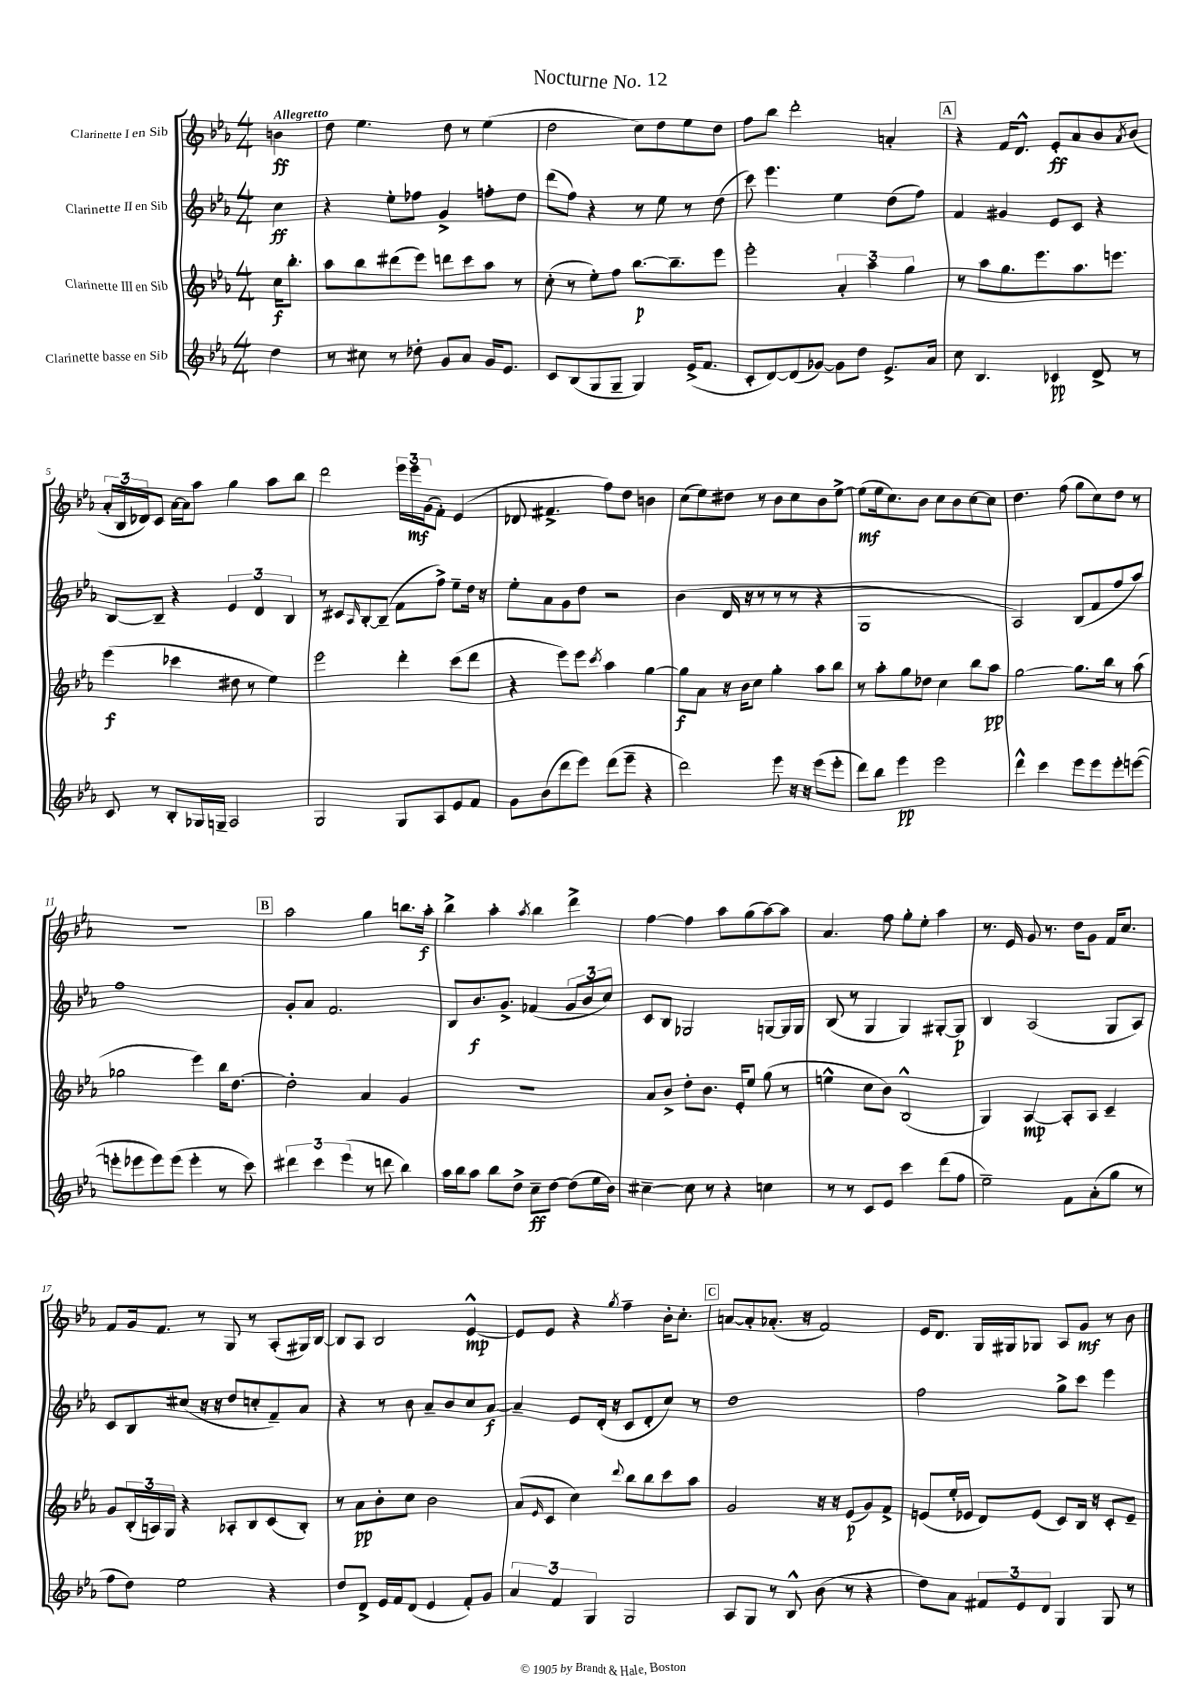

**kern	**kern	**kern	**kern
*staff4	*staff3	*staff2	*staff1
*clefG2	*clefG2	*clefG2	*clefG2
*k[b-e-a-]	*k[b-e-a-]	*k[b-e-a-]	*k[b-e-a-]
*M4/4	*M4/4	*M4/4	*M4/4
4dd	16cc	4cc	4b
.	8.bb-'	.	.
=	=	=	=
8r	8aa-	4r	8dd
8cc#	8bb-	.	4.ee-
8r	(8ddd#	8ee-'	.
8dd-'	8eee-)	8ff-	.
8g	8ddd	4g^	8dd
8a-	8ccc	.	8r
16g	8aa-	8ff'	(4ee-
8.e-	.	.	.
.	8r	8dd	.
=	=	=	=
8c	(8cc'	(8ddd	2dd
(8B-	8r	8ff)	.
8G	8ee-')	4r	.
8G~	8ff	.	.
4G)	[8.bb-	8r	8cc)
.	.	8ee-	8dd
.	8.bb-~]	.	.
(16e-^	.	8r	8ee-
8.f	.	.	.
.	8eee-	(8dd	8dd
=	=	=	=
8c'	2eee-'	8ccc)	8ff
[8d)	.	4.eee-	8bb-
(8d]	.	.	2ddd'
[8g-)	.	.	.
8g-]	6a-'	4ee-	.
8dd	.	.	.
.	6aa-	.	.
8.e-^	.	(8dd	4a'
.	6gg	.	.
.	.	8ff)	.
16a-	.	.	.
=	=	=	=
8cc	8r	4f	4r
4.B-	8aa-	.	.
.	8.gg	4g#	16f
.	.	.	8.d^^
.	8.eee-	.	.
4c-	.	8e-	8e-'
.	8.aa-	8c	8a-
8d^	.	4r	8b-
.	8.eee	.	.
.	.	.	8qa-
8r	.	.	(8b-
=	=	=	=
8c	(4eee-	[8B-	24a-'
.	.	.	24B-
.	.	.	24d-)
8r	.	8B-~]	8c
8B-'	4ccc-	4r	[16a-
.	.	.	16a-]
16G-	.	.	8aa-
16G~	.	.	.
2A-	8dd#	6e-	4gg
.	8r	.	.
.	.	6d	.
.	4ee-)	.	8aa-
.	.	6B-	.
.	.	.	8bb-
=	=	=	=
2G	2eee-	8r	2ddd
.	.	8c#	.
.	.	16qqA-	.
.	.	[8B-'	.
.	.	(8B-~]	.
8G	4ddd'	8f	24eee-
.	.	.	24eee-
.	.	.	(24g
8A-	.	8ff^)	8f')
8e-	(8ccc	8ee-~	(4e-
8f	8ddd	16dd	.
.	.	16r	.
=	=	=	=
8g	4r	8ee-'	8d-
(8b-	.	8a-	4.f#^
8ddd	8eee-)	8g	.
8eee-)	8eee-	8dd	.
.	8qccc	.	.
(8ddd	4aa-	2r	8ff)
8eee-~	.	.	8dd
4r	[4gg	.	4b
=	=	=	=
2ddd)	8gg]	(4b-	(8cc
.	8a-	.	8ee-)
.	16r	16d	8dd#
.	16b-	16r	.
.	8cc	8r	8r
8eee-	4gg'	8r	8b-
16r	.	8r	8cc
16r	.	.	.
(8eee-	8aa-	4r	8b-
8eee-'	8bb-	.	[8ee-^
=	=	=	=
8ddd)	8r	1G	(8ee-]
8bb-	8aa-'	.	16ee-
.	.	.	8.cc)
4eee-	8gg	.	.
.	8dd-	.	8b-
2eee-	4cc	.	8cc
.	.	.	8b-
.	8bb-	.	[8cc
.	8aa-	.	8cc]
=	=	=	=
4ddd^^	[2gg	2A-)	4.dd
4ccc	.	.	.
.	.	.	(8ff
8eee-	8.gg]	(8B-	8gg
8eee-	.	8f	8cc)
.	16bb-	.	.
8eee-'	8r	8ff	8dd
([8eee	(8aa-	8aa-)	8r
=	=	=	=
8eee']	2gg-	1ff	1r
8eee-	.	.	.
8eee-)	.	.	.
(8eee-	.	.	.
4eee-'	4eee-)	.	.
8r	16bb-	.	.
.	[8.dd	.	.
8ccc)	.	.	.
=	=	=	=
6ddd#	2dd']	8g'	2aa-
.	.	8a-	.
6ccc	.	.	.
.	.	2.f	.
(6eee-	.	.	.
8r	4a-	.	4gg
8ddd	.	.	.
4bb-)	4g	.	8.bb
.	.	.	16aa-'
=	=	=	=
16aa-	1r	8B-	4bb-^
16bb-	.	.	.
8aa-	.	8.b-	.
8bb-	.	.	4aa-'
.	.	8.g^	.
8dd^	.	.	.
.	.	.	8qaa-
8cc~	.	(4f-	4bb-
[8dd	.	.	.
(8dd]	.	12g	4ddd^
.	.	12b-	.
16ee-	.	.	.
.	.	12cc)	.
16b-)	.	.	.
=	=	=	=
[4cc#~	8a-	8c	[4ff
.	8b-^	8B-	.
8cc#]	8dd'	2G-	4ff]
8r	8.b-	.	.
4r	.	.	8aa-
.	16e-'	.	.
.	8ee-	.	(8gg
4cc	(8gg	[8G	[8aa-)
.	8r	16G]	8aa-]
.	.	16G	.
=	=	=	=
8r	4ee^^	(8B-	4.a-
8r	.	8r	.
8c	8cc	4G	.
8e-	8b-)	.	8ff
4ccc	(2B-^^	4G)	8gg'
.	.	.	8ee-'
(8ddd	.	[8G#'	4aa-
8ff	.	8G#]	.
=	=	=	=
2ee-~)	4G)	4B-	8.r
.	.	.	16e-
.	[4A-	(2A-	8g
.	.	.	8.r
8f	8A-']	.	.
.	.	.	16dd
(8a-'	8A-	.	8g
8gg	4c~	8G	16f
.	.	.	8.cc
8r	.	8A-)	.
=	=	=	=
8ff	8g	8c	8f
8dd)	(24B-'	8B-	16g
.	24A)	.	.
.	.	.	8.f
.	24G	.	.
2ee-	4r	(8cc#	.
.	.	16r	8r
.	.	16r	.
.	8A-'	8dd	8G
.	8B-	8cc'	8r
4r	(8c	8f~)	(8A-'
.	8B-')	8a-	16G#)
.	.	.	[16B-
=	=	=	=
8dd	8r	4r	8B-]
8d^	8a-	.	8A-
16e-	8b-'	8r	2B-
16f	.	.	.
(8d	8cc	8b-	.
4e-	2b-	8a-~	.
.	.	8b-	.
8f')	.	8cc	[4e-^^
8g	.	[8a-	.
=	=	=	=
6a-	(8a-	4a-~]	8e-]
.	16qqe-	.	.
.	8c	.	8e-
6f	.	.	.
.	4cc)	8e-	4r
6G	.	.	.
.	.	(16d'	.
.	.	16r	.
.	8qqddd	.	8qgg
2G	8bb-	8c	4ff~
.	8bb-	8d'	.
.	8ccc	8cc)	16b-'
.	.	.	8.cc'
.	8aa-	8r	.
=	=	=	=
8A-	2g	1dd	[8a
8G	.	.	8a']
8r	.	.	(8.a-'
8B-^^	.	.	.
.	.	.	16r
(8b-	16r	.	2f)
.	16r	.	.
8r	(8e-	.	.
4r	8g)	.	.
.	8f^	.	.
=	=	=	=
8dd)	(8e	2ff	16e-
.	.	.	8.d
8a-	16ee-'	.	.
.	16e-	.	.
12f#	8d)	.	16G
.	.	.	16G#
12e-	.	.	.
.	(8e-	.	8G-
12d	.	.	.
4G	8c)	8gg^	8A-
.	16B-	8ccc	8g
.	16r	.	.
8G	8c'	4eee-	8r
8r	8e-~	.	8b-
==	==	==	==
*-	*-	*-	*-
